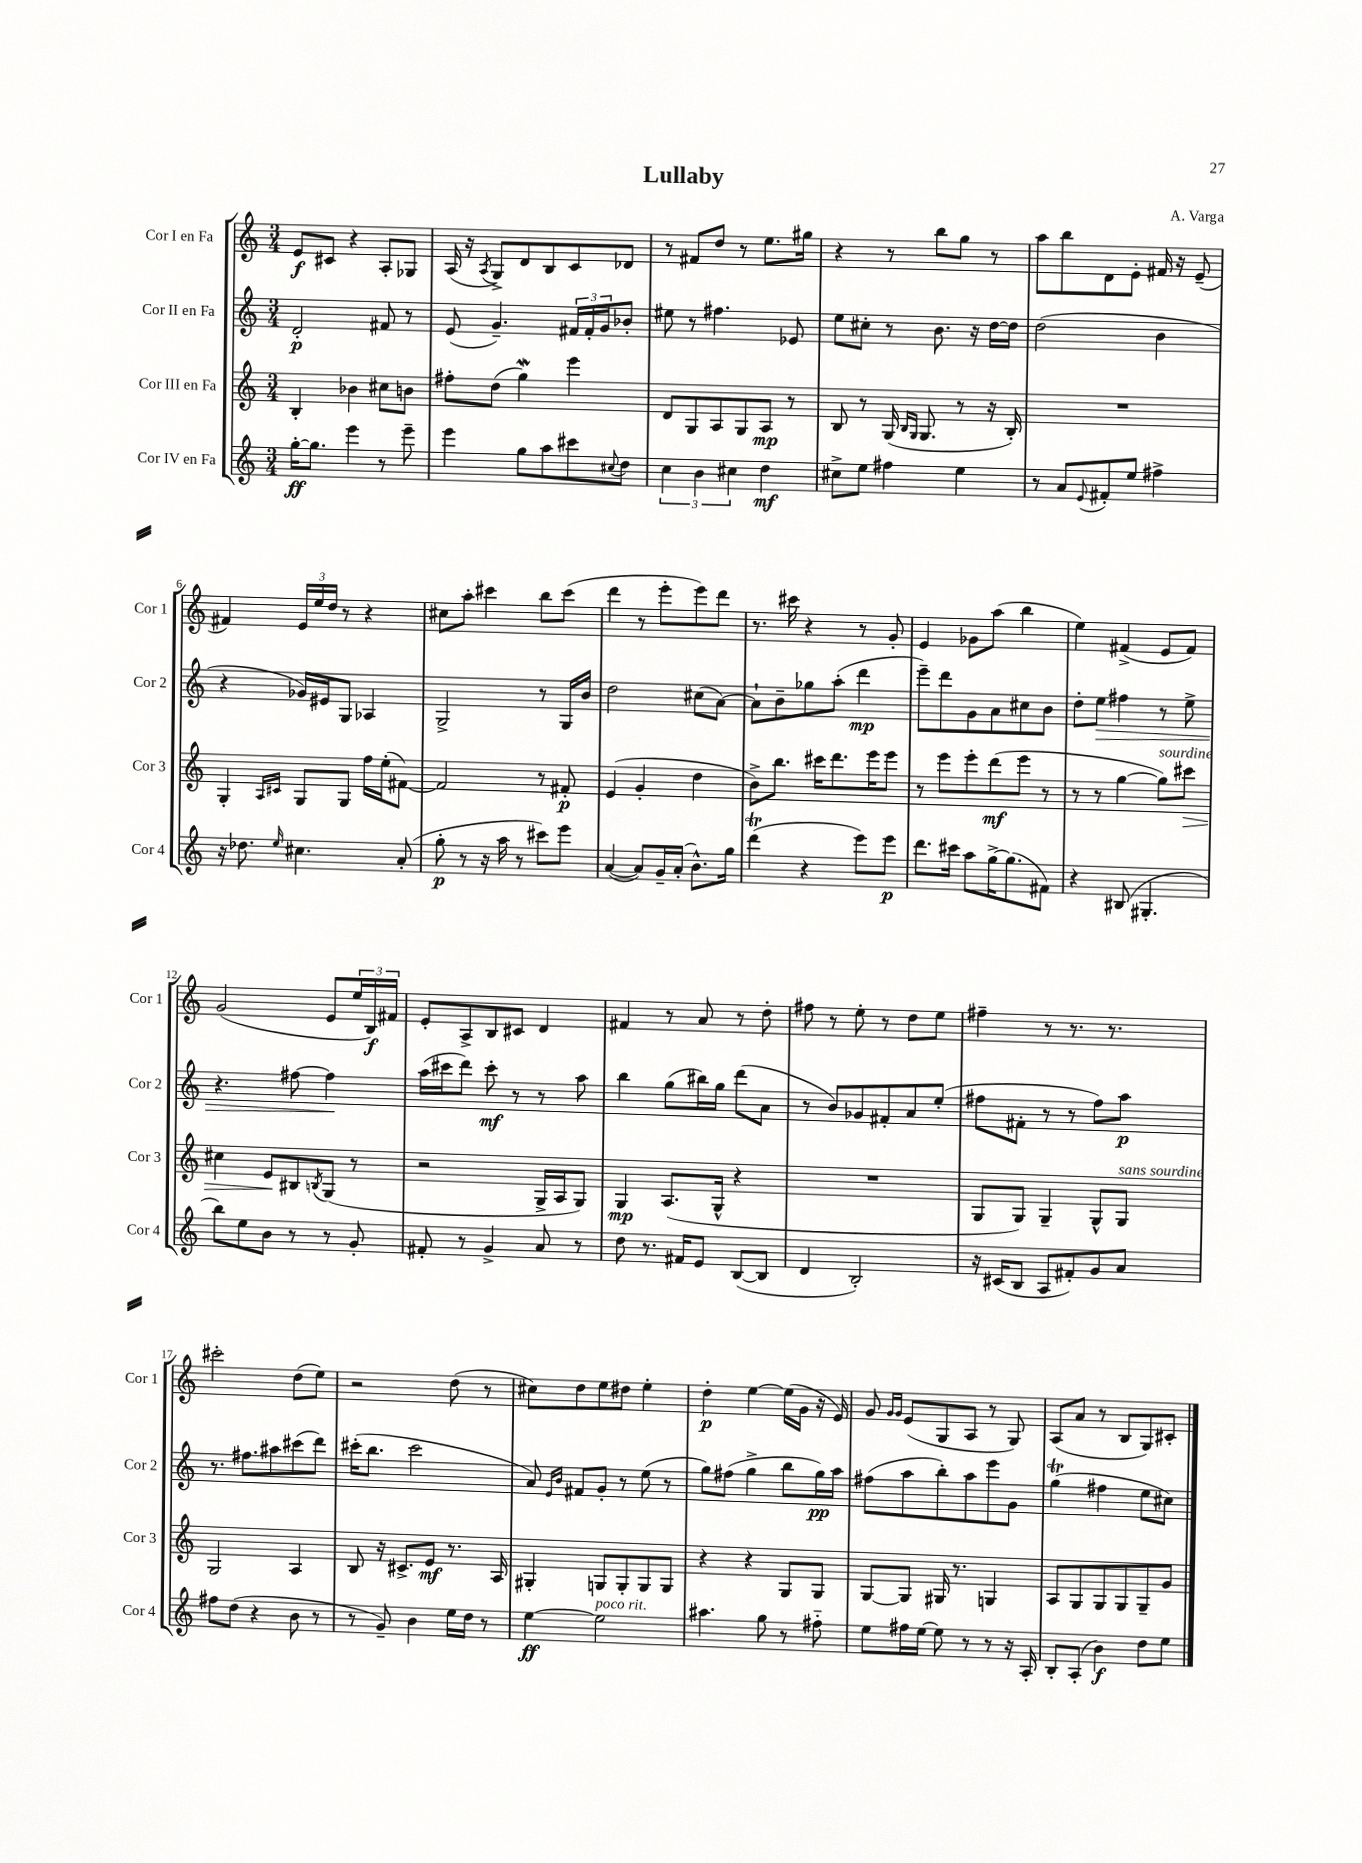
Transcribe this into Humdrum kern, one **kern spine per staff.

**kern	**kern	**kern	**kern
*staff4	*staff3	*staff2	*staff1
*clefG2	*clefG2	*clefG2	*clefG2
*k[]	*k[]	*k[]	*k[]
*M3/4	*M3/4	*M3/4	*M3/4
[16gg'	4B'	2d'	8e
8.gg]	.	.	.
.	.	.	8c#
4eee	4b-	.	4r
8r	8cc#	8f#	8A'
8eee~	8b	8r	8G-
=	=	=	=
4eee	8ff#'	(8e	(16A
.	.	.	16r
.	.	.	8qA
.	(8dd	4.g~)	8G^)
8gg	4gg)	.	8d
8aa	.	.	8B
8ccc#	4eee	24f#	8c
.	.	24f#'	.
.	.	24g	.
8qqcc#	.	.	.
8dd	.	8b-'	8d-
=	=	=	=
6cc	8d	8ee#	8r
.	8G	8r	8f#
6b	.	.	.
.	8A	4.ff#	8dd
6cc#	.	.	.
.	8G	.	8r
4dd	8A	.	8.ee
.	8r	8e-	.
.	.	.	16gg#
=	=	=	=
8cc#^	8B	8ee	4r
8ee	8r	8cc#'	.
4ff#	(16G	8r	8r
.	16qqB	.	.
.	16qqG	.	.
.	8.G	.	.
.	.	8.b	8bb
4ee	8r	.	8gg
.	.	16r	.
.	16r	[16dd	8r
.	16B')	16dd]	.
=	=	=	=
8r	2.r	(2dd	8aa
8a	.	.	8bb
8qqe	.	.	.
8f#'	.	.	8d
8ee	.	.	8e'
4ff#^	.	4b	16f#
.	.	.	16r
.	.	.	(8e~
=	=	=	=
16r	4G'	4r	4f#)
8.dd-	.	.	.
.	16qqA	.	.
16qqee	16qqc#	.	.
4.cc#	8G	16g-)	24e
.	.	.	24ee
.	.	16e#	.
.	.	.	24dd
.	8G	8G	8r
.	16ff	4A-	4r
.	(16ee'	.	.
(8a'	[8f#)	.	.
=	=	=	=
8gg'	2f#]	2G^	8cc#
8r	.	.	8aa'
16r	.	.	4ccc#
16aa	.	.	.
8r	.	.	.
8ccc#)	8r	8r	8bb
8eee	8f#'	16G	(8ccc#
.	.	16b	.
=	=	=	=
([4a	(4e	2dd	4ddd
8a])	4g'	.	8r
16g~	.	.	8eee'
(16a'	.	.	.
8.b^^)	4dd	(8cc#	8eee)
.	.	[8a)	8ddd
16gg	.	.	.
=	=	=	=
(4ddd	8b^)	8a`]	8.r
.	8.bb	8b~	.
.	.	.	16ccc#
4r	.	8gg-	4r
.	16ccc#	.	.
.	8.ddd	(8aa'	.
8eee)	.	4ddd	8r
.	16eee	.	.
8eee	8eee	.	8g'
=	=	=	=
8.ddd	8r	8eee~)	4e
.	8eee	8ddd	.
16ccc#	.	.	.
8aa	8eee'	8g	8g-
[16gg^	(8ddd	8a	(8aa
(8.gg]	.	.	.
.	8eee	8cc#	4bb
8f#)	8r	8b	.
=	=	=	=
4r	8r	8dd'	4ee)
.	8r	8ee	.
(8B#	[4gg	4ff#	(4f#^
4.G#'	.	.	.
.	8gg])	8r	8e
.	8ccc#	8ee^	8f#)
=	=	=	=
8bb)	4cc#	4.r	(2g
8ee	.	.	.
8b	8e	.	.
8r	8B#	[8ff#	.
.	8qB	.	.
8r	(8G	4ff#]	8e
8g'	8r	.	24ee
.	.	.	24B)
.	.	.	24f#
=	=	=	=
8f#'	2r	(16aa	8e'
.	.	16ccc#	.
8r	.	8ddd)	8A^
4g^	.	8ccc#'	8B
.	.	8r	8c#
8a	16G^	8r	4d
.	16A	.	.
8r	8G)	8aa	.
=	=	=	=
8dd	4G	4bb	4f#
8.r	.	.	.
.	(8.A	(8gg	8r
16f#	.	.	.
8e	.	16bb#)	8a
.	16G^^	16gg	.
([8B	4r	(8ddd	8r
8B]	.	8a	8dd'
=	=	=	=
4d	2.r	8r	8ff#
.	.	8b)	8r
2B')	.	8g-	8ee'
.	.	8f#'	8r
.	.	8a	8dd
.	.	(8ee'	8ee
=	=	=	=
16r	8G	8ff#	4ff#~
(16c#	.	.	.
8B	8G)	8f#'	.
8A	4G~	8r	8r
8f#')	.	8r	8.r
8g	8G^^	8ff#)	.
.	.	.	8.r
8a	8G	8aa	.
=	=	=	=
8ff#	2G	8.r	2ccc#'
(8dd	.	.	.
.	.	8.ff#	.
4r	.	.	.
.	.	8aa#	.
8b	4A	(8ccc#	(8dd
8r	.	8ddd)	8ee)
=	=	=	=
8r	8B	(16ccc#'	2r
.	.	8.bb	.
8g~)	16r	.	.
.	8.c#^	.	.
4b	.	2ccc#	.
.	8e	.	.
16ee	8.r	.	(8dd
16dd	.	.	.
8r	.	.	8r
.	16A	.	.
=	=	=	=
[4ee	4G#'	8a)	8cc#)
.	.	16qqe	.
.	.	16qqb	.
.	.	8f#	8dd
2ee]	8G	8g'	8ee
.	8G'	8r	8dd#
.	8G	(8ee	4ee'
.	8G	8r	.
=	=	=	=
4.aa#	4r	8gg)	4dd'
.	.	(8ff#	.
.	4r	4gg^	[4ee
8gg	.	.	.
8r	8G	8bb	(16ee]
.	.	.	16g
8ff#'~	8G	16gg)	16r
.	.	16aa	16e)
=	=	=	=
8ee	[8G	(8ff#	8g
.	.	.	16qqg
.	.	.	16qqg
16ff#	8G]	8aa	(8e
[16ee	.	.	.
8ee]	16G#	8bb')	8G
.	8.r	.	.
8r	.	8aa	8A
8r	4G	8eee	8r
16r	.	8g	8G)
16A'	.	.	.
=	=	=	=
8B'	8A	(4gg	(8A
(8A'	8G	.	8a
4b)	8G	4ff#	8r
.	8G	.	8B
8dd	8G~	8ee	8G)
8ee	8g	8cc#)	8c#'
==	==	==	==
*-	*-	*-	*-
